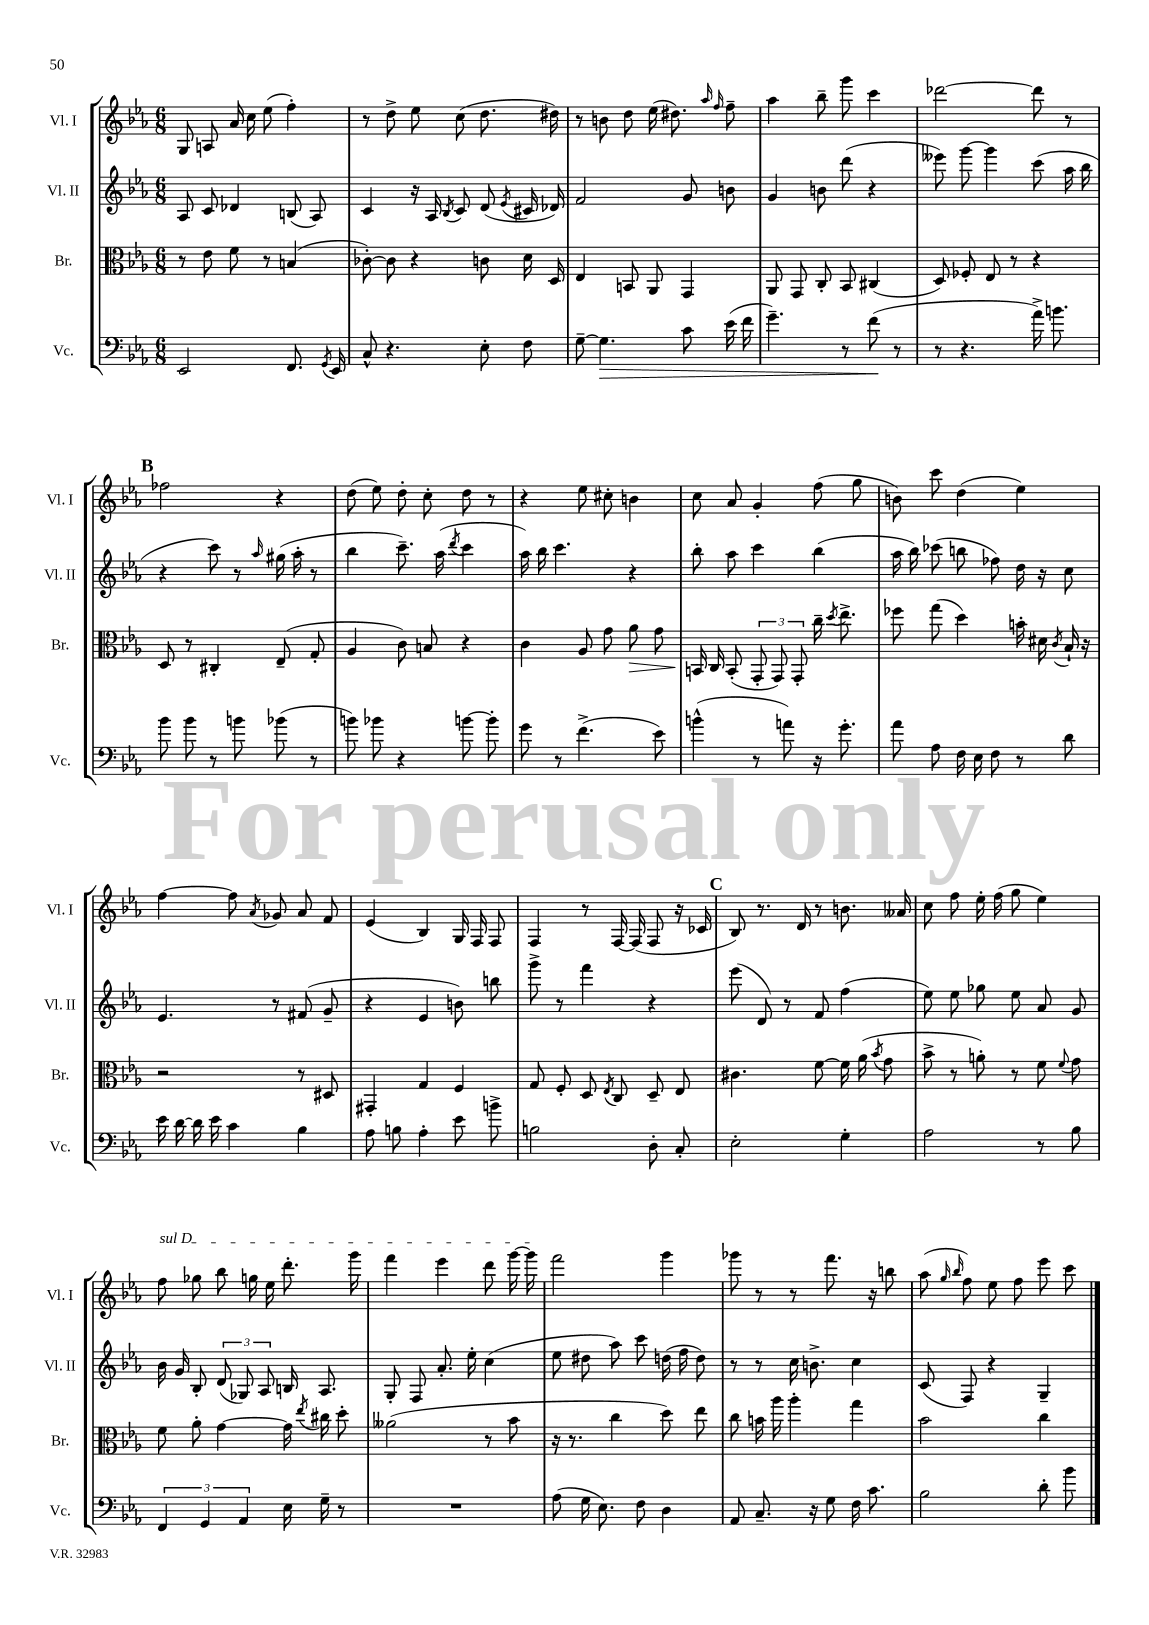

**kern	**kern	**kern	**kern
*staff4	*staff3	*staff2	*staff1
*clefF4	*clefC3	*clefG2	*clefG2
*k[b-e-a-]	*k[b-e-a-]	*k[b-e-a-]	*k[b-e-a-]
*M6/8	*M6/8	*M6/8	*M6/8
2EE-	8r	8A-	8G
.	8e-	8c	8A
.	8f	4d-	16a-
.	.	.	16cc
.	8r	.	(8ee-
8.FF	(4B	(8B	4ff')
.	.	8A-)	.
8qGG	.	.	.
16EE-	.	.	.
=	=	=	=
8C^^	[8c-')	4c	8r
4.r	8c-]	.	8dd^
.	4r	16r	8ee-
.	.	16A-	.
.	.	8qB-	.
.	.	8c	(8cc
8E-'	8c	(8d	8.dd
.	.	8qe-	.
8F	16d	16c#	.
.	16D	16d-)	16dd#)
=	=	=	=
[8G~	4E-	2f	8r
4.G]	.	.	8b
.	8BB	.	8dd
.	8AA-	.	(16ee-
.	.	.	8.dd#)
8c	4GG	8g	.
.	.	.	16qqaa-
.	.	.	16qqff
(16e-	.	8b	8ff~
16f	.	.	.
=	=	=	=
4.g~)	8AA-	4g	4aa-
.	8GG	.	.
.	8C'	8b	8bb-~
8r	8BB-	(8ddd	8ggg
(8f	(4C#	4r	4ccc
8r	.	.	.
=	=	=	=
8r	8D)	8eee--)	[2ddd-
4.r	8F-'	[8ggg	.
.	8E-	4ggg]	.
.	8r	.	.
16a-^)	4r	(8ccc	8ddd-]
8.b	.	.	.
.	.	16aa-	8r
.	.	16bb-	.
=	=	=	=
8b-	8D	4r	2ff-
8b-	8r	.	.
8r	4C#'	8ccc)	.
8b	.	8r	.
.	.	16qqaa-	.
(8b-	(8E-~	(16gg#	4r
.	.	16aa-'	.
8r	8G'	8r	.
=	=	=	=
8b)	4A-	4bb-	(8dd
8b-	.	.	8ee-)
4r	8c)	8.ccc~)	8dd'
.	8B	.	8cc'
.	.	(16aa-	.
.	.	8qddd	.
[8b	4r	4ccc	8dd
8b']	.	.	8r
=	=	=	=
8g	4c	16aa-)	4r
.	.	16bb-	.
8r	.	4.ccc	.
(4.f^	8A-	.	8ee-
.	8g	.	8cc#'
.	8a-	4r	4b
8e-)	8g	.	.
=	=	=	=
(4b^^	16BB	8bb-'	8cc
.	16C	.	.
.	(8BB'	8aa-	8a-
8r	12GG'	4ccc	4g'
.	12GG)	.	.
8a)	.	.	.
.	12GG'	.	.
16r	16cc~	(4bb-	(8ff
.	8qdd	.	.
8.g'	8.ee-^	.	.
.	.	.	8gg
=	=	=	=
8a-	8ff-	16aa-	8b)
.	.	16bb-)	.
8A-	(8gg	(8ccc-	8ccc
16F	4dd)	8bb	(4dd
16E-	.	.	.
8F	.	8ff-)	.
8r	16b'	16dd	4ee-)
.	16d#	16r	.
.	8qc	.	.
8d	16B-`	8cc	.
.	16r	.	.
=	=	=	=
16e-	2r	4.e-	[4ff
[16d	.	.	.
16d]	.	.	.
16e-	.	.	.
4c	.	.	8ff]
.	.	.	8qa-
.	.	8r	8g-
4B-	8r	(8f#	8a-
.	8D#	8g~	8f
=	=	=	=
8A-	4GG#'	4r	(4e-
8B	.	.	.
4A-'	4G	4e-	4B-)
8e-	4F	8b)	16G
.	.	.	16F
8b^	.	8bb	8F
=	=	=	=
2B	8G	8ggg^	4F
.	8F'	8r	.
.	8D	4fff	8r
.	8qE-	.	.
.	8C	.	[16F
.	.	.	(16F]
8D'	8D~	4r	8F
8C'	8E-	.	16r
.	.	.	16c-
=	=	=	=
2E-'	4.c#	(8eee-	8B-)
.	.	8d)	8.r
.	.	8r	.
.	.	.	16d
.	[8f	8f	8r
4G'	16f]	(4ff	8.b
.	(16a-	.	.
.	8qb-	.	.
.	8g	.	.
.	.	.	16a--
=	=	=	=
2A-	8b-^	8ee-)	8cc
.	8r	8ee-	8ff
.	8a')	8gg-	16ee-'
.	.	.	(16ff
.	8r	8ee-	8gg
8r	8f	8a-	4ee-)
.	8qqf	.	.
8B-	8g	8g	.
=	=	=	=
6FF	8f	16b-	8ff
.	.	16g	.
.	8a-'	8B-'	8gg-
6GG	.	.	.
.	[4g	(12d	8bb-
6AA-	.	12G-)	.
.	.	.	16gg
.	.	12A-	.
.	.	.	16ee-
16E-	16g]	16B	8.ddd'
.	8qee-	.	.
16G~	16cc#	8.A-	.
8r	8dd'	.	.
.	.	.	16ggg
=	=	=	=
2.r	(2a--	8G'	4fff
.	.	8F	.
.	.	8.a-'	4eee-
.	.	16ee-'	.
.	8r	(4cc	8ddd
.	8b-	.	[16ggg
.	.	.	16ggg]
=	=	=	=
(8A-	16r	8ee-	2fff
.	8.r	.	.
16G	.	8dd#	.
8.E-)	.	.	.
.	4cc	8aa-)	.
8F	.	8ccc	.
4D	8dd)	(16dd	4ggg
.	.	16ff	.
.	8ee-	8dd)	.
=	=	=	=
8AA-	8cc	8r	8ggg-
8.C~	16b	8r	8r
.	16aa-	.	.
.	4aa-'	16cc	8r
16r	.	8.b^	.
8G	.	.	8.fff
16F	4gg	4cc	.
8.c	.	.	16r
.	.	.	8bb
=	=	=	=
2B-	2b-	(8c	(8aa-
.	.	.	16qqgg
.	.	.	16qqbb-
.	.	8F)	8ff)
.	.	4r	8ee-
.	.	.	8ff
8d'	4cc	4G~	8eee-
8b-	.	.	8ccc
==	==	==	==
*-	*-	*-	*-
